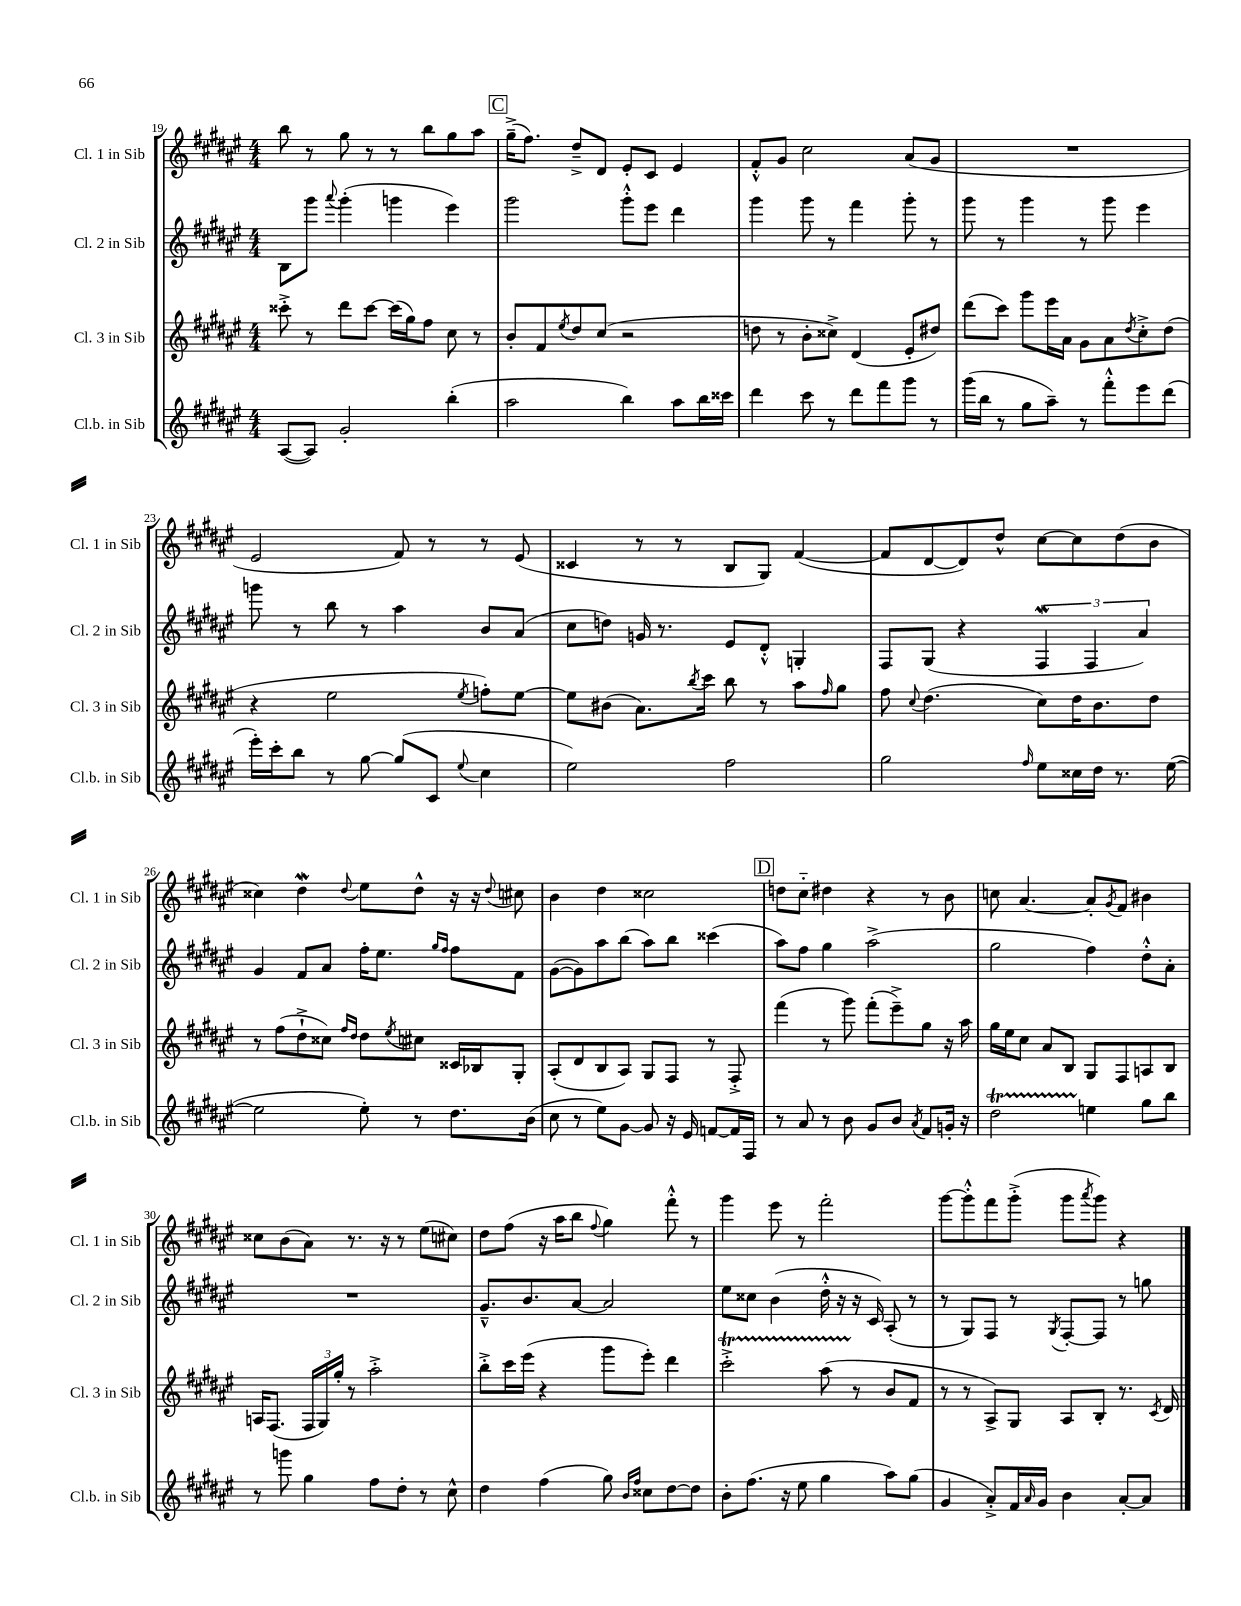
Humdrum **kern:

**kern	**kern	**kern	**kern
*staff4	*staff3	*staff2	*staff1
*clefG2	*clefG2	*clefG2	*clefG2
*k[f#c#g#d#a#e#]	*k[f#c#g#d#a#e#]	*k[f#c#g#d#a#e#]	*k[f#c#g#d#a#e#]
*M4/4	*M4/4	*M4/4	*M4/4
([8A#	8ccc##'^	8B	8bb
8A#])	8r	8ggg#	8r
.	.	8qqaaa#	.
2g#'	8ddd#	(4ggg#'	8gg#
.	[8ccc##	.	8r
.	(16ccc##]	4ggg	8r
.	16gg#)	.	.
.	8ff#	.	8bb
(4bb'	8cc#	4eee#)	8gg#
.	8r	.	8aa#
=	=	=	=
2aa#	8b'	2ggg#	(16gg#~^
.	.	.	8.ff#)
.	8f#	.	.
.	8qee#	.	.
.	8dd#	.	8dd#~^
.	(8cc#	.	8d#
4bb)	2r	8ggg#'^^	8e#'
.	.	8eee#	8c#
8aa#	.	4ddd#	4e#
16bb	.	.	.
16ccc##	.	.	.
=	=	=	=
4ddd#	8dd	4ggg#	8f#'^^
.	8r	.	8g#
8ccc#	8b'	8ggg#	2cc#
8r	8cc##^)	8r	.
8ddd#	(4d#	4fff#	.
8fff#	.	.	.
8ggg#	8e#'	8ggg#'	(8a#
8r	8dd#)	8r	8g#
=	=	=	=
(16ggg#	(8ddd#	8ggg#	1r
16bb	.	.	.
8r	8ccc#)	8r	.
8gg#	8ggg#	4ggg#	.
8aa#~)	16eee#	.	.
.	16a#	.	.
8r	8g#	8r	.
8fff#'^^	8a#	8ggg#	.
.	8qdd#	.	.
8eee#	8cc#'^	4eee#	.
(8ddd#	(8dd#	.	.
=	=	=	=
16eee#')	4r	8ggg	2e#
16ccc#'	.	.	.
8bb	.	8r	.
8r	2ee#	8bb	.
[8gg#	.	8r	.
(8gg#]	.	4aa#	8f#)
8c#	.	.	8r
8qqee#	8qee#	.	.
4cc#	8ff')	8b	8r
.	[8ee#	(8a#	(8e#
=	=	=	=
2ee#)	8ee#]	8cc#	4c##
.	(8b#	8dd)	.
.	8.a#)	16g	8r
.	.	8.r	.
.	.	.	8r
.	8qbb	.	.
.	16ccc#	.	.
2ff#	8bb	8e#	8B
.	8r	8d#'^^	8G#)
.	8aa#	4G'	([4f#
.	16qqff#	.	.
.	8gg#	.	.
=	=	=	=
2gg#	8ff#	8F#	8f#]
.	8qqcc#	.	.
.	(4.dd#	(8G#	[8d#
.	.	4r	8d#])
.	.	.	8dd#^^
16qqff#	.	.	.
8ee#	8cc#)	6F#	[8cc#
16cc##	16dd#	.	8cc#]
.	.	6F#	.
16dd#	8.b	.	.
8.r	.	.	(8dd#
.	.	6a#)	.
.	8dd#	.	8b
([16ee#	.	.	.
=	=	=	=
2ee#]	8r	4g#	4cc##)
.	(8ff#	.	.
.	8dd#`^	8f#	4dd#
.	8cc##)	8a#	.
.	16qqff#	.	.
.	16qqdd#	.	8qqdd#
8ee#')	8dd#	16ff#'	8ee#
.	.	8.ee#	.
.	8qee#	.	.
8r	8cc#	.	8dd#^^
.	.	16qqgg#	.
.	.	16qqff#	.
8.dd#	16c##	8ff#	16r
.	16B-	.	16r
.	.	.	8qqdd#
.	8G#'	8f#	8cc#
(16b	.	.	.
=	=	=	=
8cc#	(8A#'	([8g#	4b
8r	8d#	8g#])	.
8ee#)	8B	8aa#	4dd#
[8g#	8A#)	(8bb	.
8g#]	8G#	8aa#)	2cc##
16r	8F#	8bb	.
16e#	.	.	.
[8f	8r	(4ccc##	.
16f]	8F#'^	.	.
16F#	.	.	.
=	=	=	=
8r	(4fff#	8aa#)	8dd
8a#	.	8ff#	8cc#'~
8r	8r	4gg#	4dd#
8b	8ggg#)	.	.
8g#	(8fff#'	(2aa#^	4r
8b	8eee#~^)	.	.
8qa#	.	.	.
8f#	8gg#	.	8r
16g'	16r	.	8b
16r	16aa#	.	.
=	=	=	=
2dd#	16gg#	2gg#	8cc
.	16ee#	.	.
.	8cc#	.	[4.a#
.	8a#	.	.
.	8B	.	.
4ee	8G#	4ff#)	8a#']
.	.	.	8qg#
.	8F#	.	8f#
8gg#	8A	8dd#'^^	4b#
8bb	8B	8a#'	.
=	=	=	=
8r	16A	1r	8cc##
.	(8.F#	.	.
8ggg	.	.	(8b
4gg#	24F#	.	8a#)
.	24G#)	.	.
.	24gg#'	.	.
.	8r	.	8.r
8ff#	2aa#'^	.	.
.	.	.	16r
8dd#'	.	.	8r
8r	.	.	(8ee#
8cc#^^	.	.	8cc#)
=	=	=	=
4dd#	8bb'^	8.g#~^^	8dd#
.	16ccc#	.	(8ff#
.	(16eee#	8.b	.
(4ff#	4r	.	16r
.	.	.	16aa#
.	.	[8a#	8bb
.	.	.	8qqff#
8gg#)	8ggg#	2a#]	4gg#)
16qqb	.	.	.
16qqff#	.	.	.
8cc##	8eee#')	.	.
[8dd#	4ddd#	.	8fff#'^^
8dd#]	.	.	8r
=	=	=	=
8b'	2ccc#'^	8ee#	4ggg#
(8.ff#	.	8cc##	.
.	.	(4b	8eee#
16r	.	.	.
8ee#	.	.	8r
4gg#	(8aa#	16dd#'^^	2fff#'
.	.	16r	.
.	8r	16r	.
.	.	16c#)	.
8aa#)	8b	(8A#'	.
(8gg#	8f#	8r	.
=	=	=	=
4g#	8r	8r	[8ggg#
.	8r	8G#)	8ggg#'^^]
8a#'^)	8A#^)	8F#	8fff#
16f#	8G#	8r	(8ggg#'^
16qqa#	.	.	.
16g#	.	.	.
.	.	8qG#	.
4b	8A#	[8F#'	8ggg#
.	.	.	8qaaa#
.	8B'	8F#]	8ggg#)
[8a#'	8.r	8r	4r
8a#]	.	8gg	.
.	8qc#	.	.
.	16d#	.	.
==	==	==	==
*-	*-	*-	*-
